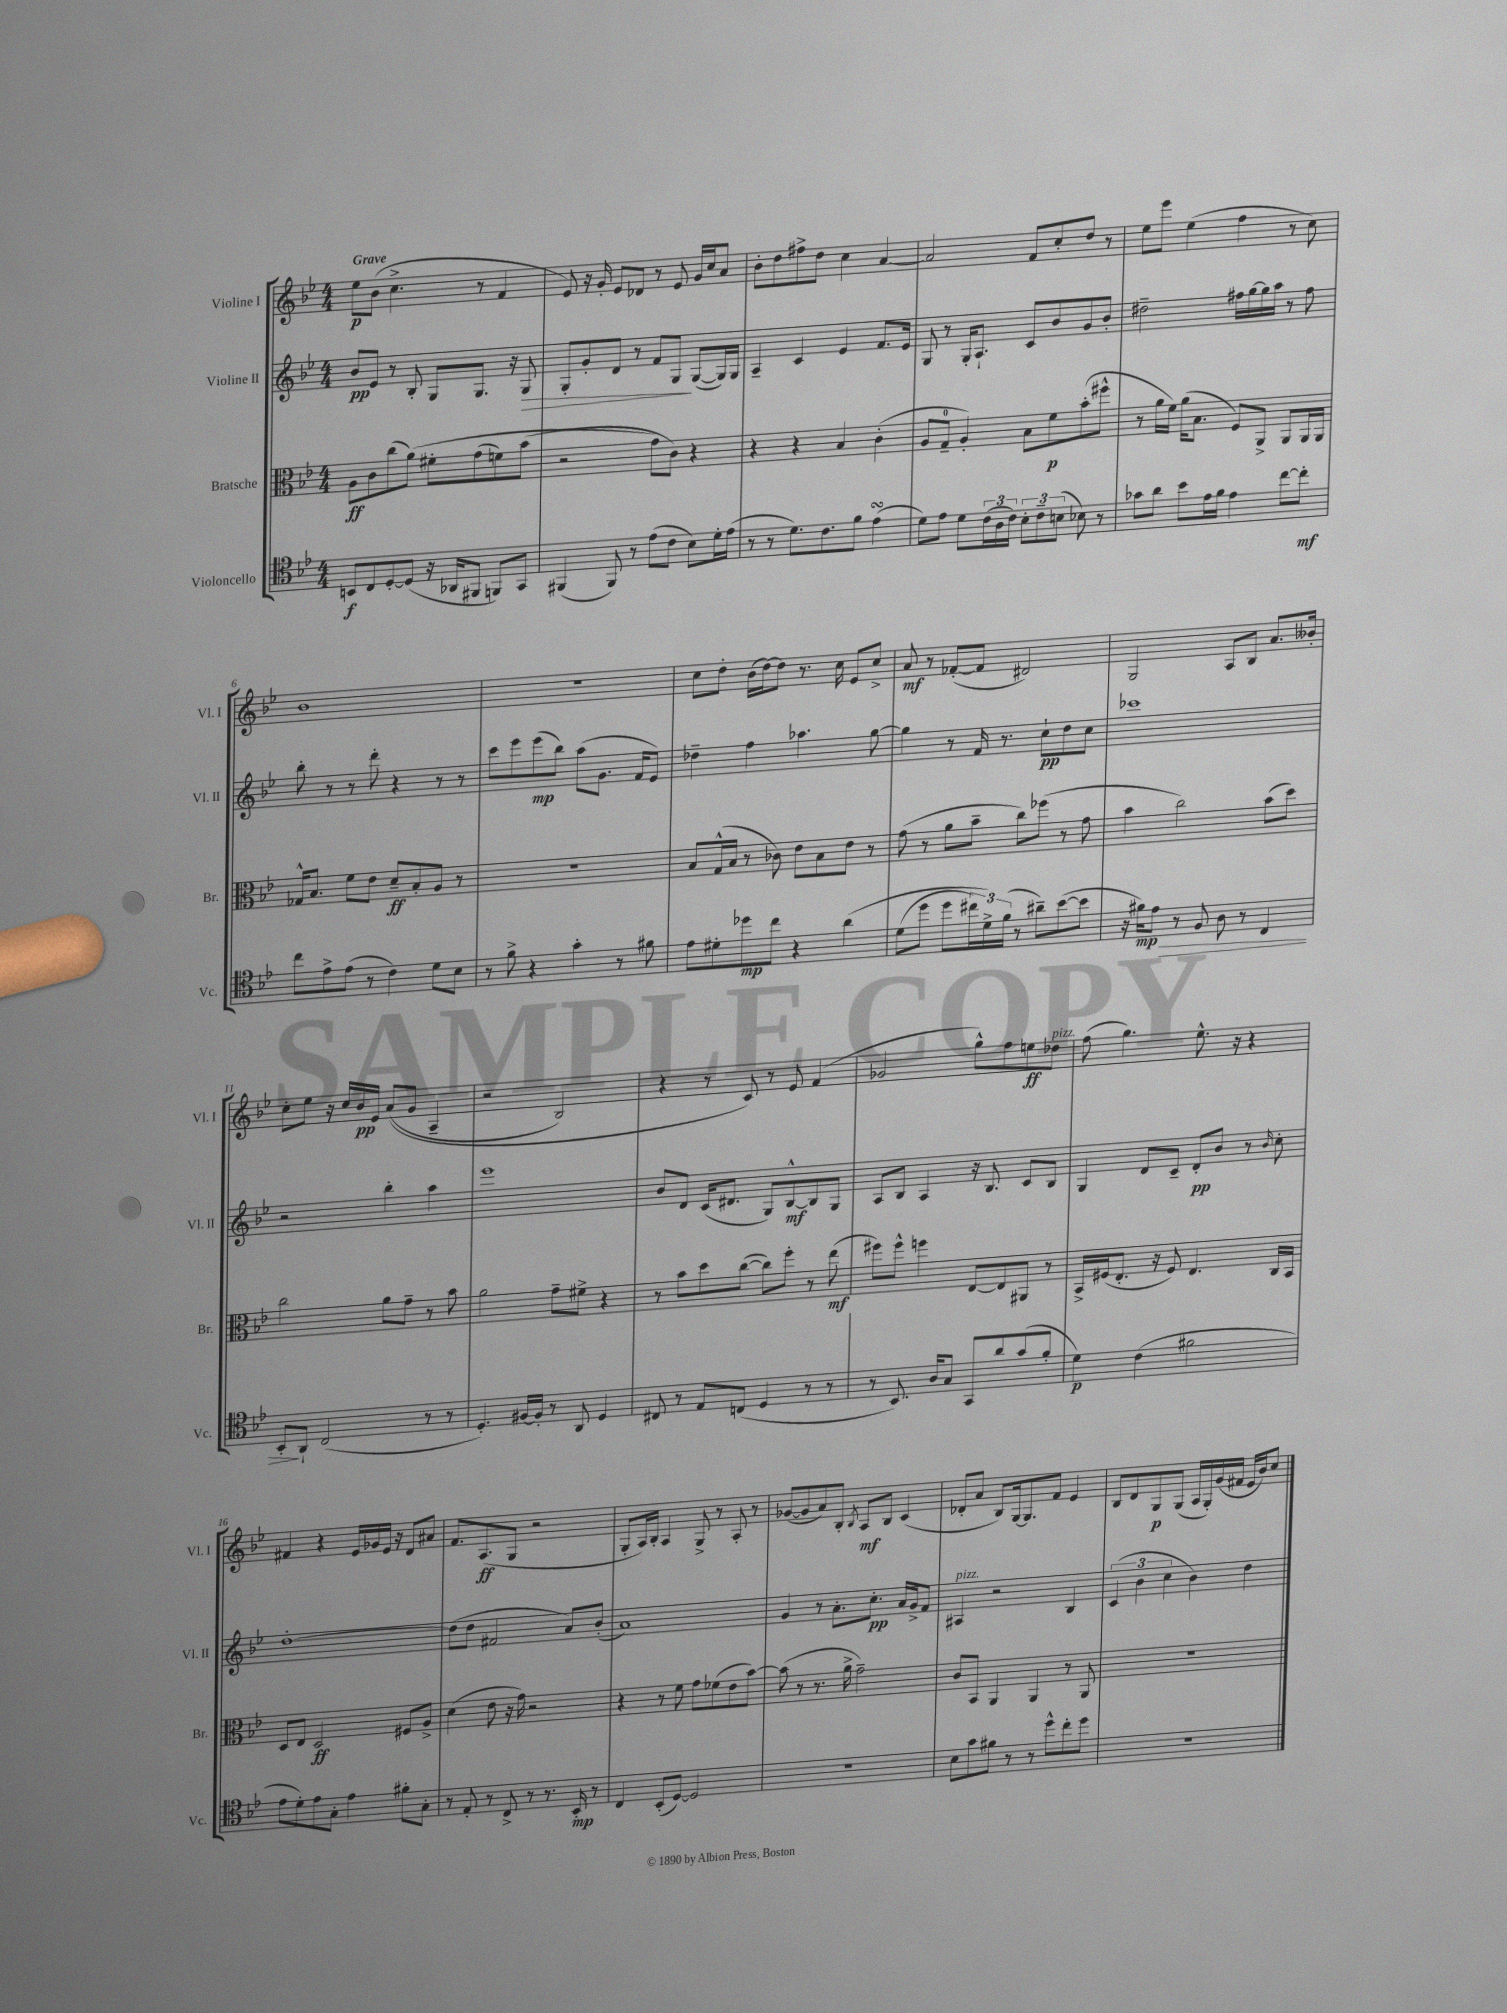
<<
\new StaffGroup <<
\new Staff = "s0" \with { instrumentName = "Violine I" shortInstrumentName = "Vl. I" } {
    \clef treble \key bes \major \numericTimeSignature \time 4/4 \tempo "Grave"
    ees''8\p bes'8( c''4.-> r8 f'4 |
    ees'8) r16 g'16-. ees'8 des'8 r8 ees'8 g'16 c''16 a'8 |
    bes'8-. d''8 fis''8-> d''8 c''4 a'4~ |
    a'2 f'8 c''8-. d''8 r8 |
    ees''8 ees'''8 ees''4( f''4 r8 c''8) |
    bes'1 |
    R1 |
    c''8 d''8-. bes'16( d''16~) d''8 r8. c''16 ees'8 c''8-> |
    a'8\mf r8 fes'8~-.( fes'8 dis'2) |
    g2 a8 bes8 a'8. beses'16-. |
    c''8-. ees''8 r16 c''16 bes'16\pp ees'16 a'8(\( g'8 a4-- |
    r2 bes2) |
    r4 r8 c'8\) r8 ees'8 f'4( |
    ges'2 g''8-^) f''8 e''8\ff des''8^\markup { \italic "pizz." } |
    f''8( g''4.) ees''8.-^ r16 r4 |
    fis'4 r4 ees'16 ges'16 ees'16 r16 d'8 ais'8 |
    f'8. a8.\ff( g8 r2 |
    g8-. a16) bes16-. a4 g8-> r8 a8-. r8 |
    ges'8~( ges'8 a'8) bes8-. \acciaccatura { bes8 } a8\mf bes8 c'4( |
    des'8-. a'8 bes8) g16~ g8. f'8 ees'4 |
    bes8 d'8 g8\p g8( a16 g16-.) g'16( fis'16 ees'16 bes'16) c''8 \bar "|." |
}
\new Staff = "s1" \with { instrumentName = "Violine II" shortInstrumentName = "Vl. II" } {
    \clef treble \key bes \major \numericTimeSignature \time 4/4
    bes'8\pp ees'8 r8 bes8-. g8 g8. r16 g8\> |
    g8-. g'8-. d'8 r8 f'8 g8\! g8~( g16) g16 |
    a4-- c'4 ees'4 f'8. ees'16 |
    g8 r8 g16-. a8.-! c'8 bes'8 g'8 bes'8-. |
    dis''2-- fis''16 g''16~ g''16 a''16 r8 fis''8 |
    bes''8-. r8 r8 d'''8-. r4 r8 r8 |
    c'''8 ees'''8 ees'''8\mp( bes''8) a''8( g'8. f'16 ees'8) |
    des''4-- f''4 aes''4. g''8~ |
    g''4 r8 f'16 r8. c''8-!\pp d''8 c''8 |
    ces'''1 |
    r2 bes''4-. a''4 |
    ees'''1 |
    bes'8 d'8 c'16( dis'8. g8) bes8~-^\mf bes8 g8 |
    a8 bes8 a4 r16 bes8. c'8 bes8 |
    g4 d'8 c'8-- d'8-.\pp bes'8 r8 \grace { bes'16 } c''8-. |
    d''1~-. |
    d''8( d''8 fis'2 a'8) bes'8-.( |
    a'1) |
    g'4 r8 a'8.-. c''8.-.\pp a'16 g'16-> f'8 |
    ais4^\markup { \italic "pizz." } r2 bes4 |
    \tuplet 3/2 { c'4( bes'4 c''4 } bes'4) d''4 \bar "|." |
}
\new Staff = "s2" \with { instrumentName = "Bratsche" shortInstrumentName = "Br." } {
    \clef alto \key bes \major \numericTimeSignature \time 4/4
    a8\ff c'8 c''8( a'8)\( fis'8-. g'8( f'8) bes'8( |
    r2 g'8\) c'8) r4 |
    r4 r4 bes4 c'4-.( |
    a8 g8-0-- a4-.) bes8 f'8\p bes'8-.( fis''8-^ |
    r8 a'16 f'16) a'16( bes8. f8) a,8-> a,8 a,16 a,16 |
    ges16-^ bes8. f'8 ees'8 d'8--\ff bes8-. a8 r8 |
    R1 |
    bes8 g16-^( bes16 r8 ces'8) ees'8 bes8 ees'8 r8 |
    g'8( r8 a'8 bes'8-- c''8) fes''8( r8 g'8 |
    bes'4 c''2) bes'8( d''8) |
    c''2 a'8 g'8-- r8 bes'8 |
    a'2 g'8-- fis'8-> r4 |
    r8 bes'8 d''8 c''8~( c''8) f''8-. r8 ees''8\mf( |
    fis''8) fis''8-^ f''4 ees8~ ees8 ais,8 r8 |
    bes,16-> fis16( ees8.-. r16 fis8) ees4. c16 bes,16 |
    d8 ees8 d2\ff fis8 a8-> |
    d'4( ees'8 r16 g'16) r2 |
    r4 r8 f'8 g'8 fes'8( ees'8 bes'8~) |
    bes'8( r8 r8. a'16-> g'2--) |
    c'8 bes,8 a,4 a,4 r8 a,8 |
    R1 \bar "|." |
}
\new Staff = "s3" \with { instrumentName = "Violoncello" shortInstrumentName = "Vc." } {
    \clef tenor \key bes \major \numericTimeSignature \time 4/4
    b,8\f c8 d8~-. d8( r16 aes,16 fis,8 f,8) g,8 |
    fis,4( fis,8) r8 ees'8( c'8 bes8) d'16-. ees'16( |
    r8 r8 d'8.) c'8. f'8 ees'4\turn( |
    d'8) ees'8 d'8 \tuplet 3/2 { c'16( a16 c'16) } \tuplet 3/2 { bes8-. c'8-- b8( } bes8) r8 |
    ges'8 a'8 bes'8 ees'16 f'16 ees'4 c''8~ c''8-.\mf |
    c''8 ees'8-> ees'8( r8 c'4) d'8 bes8 |
    r8 f'8-> r4 g'4-. r8 fis'8 |
    ees'8 dis'8-. des''8\mp c''8 r4 a'4\( |
    d'8( d''8 d''8 \tuplet 3/2 { cis''16) d'16->\) f'16( } r8 ais'8--) bes'8~( bes'8 |
    r16 fis'16\mp\>) ees'8 r8 f8 a8 r8 c4 |
    bes,8-.\! a,8-! c2( r8 r8 |
    d4.-.) fis16~ fis16-. r8 a,8 d4 |
    cis8 r8 ees8 c8( d4 r8 r8 |
    r8 bes,8.) a16 g8 g,8 a'8 g'8( f'8-. |
    d'4\p) c'4( fis'2 |
    ees'8 d'8-.) ees'8 g8-. ees'4 fis'8-. g8-. |
    r8 ees8-. r8 c8-> r8 r8. bes,16-.\mp r8 |
    c4 bes,8-.( d8~) d2 |
    R1 |
    bes8 g'8 fis'8 r8 r8 d''8-^ c''8-. d''8 |
    R1 \bar "|." |
}
>>
>>
